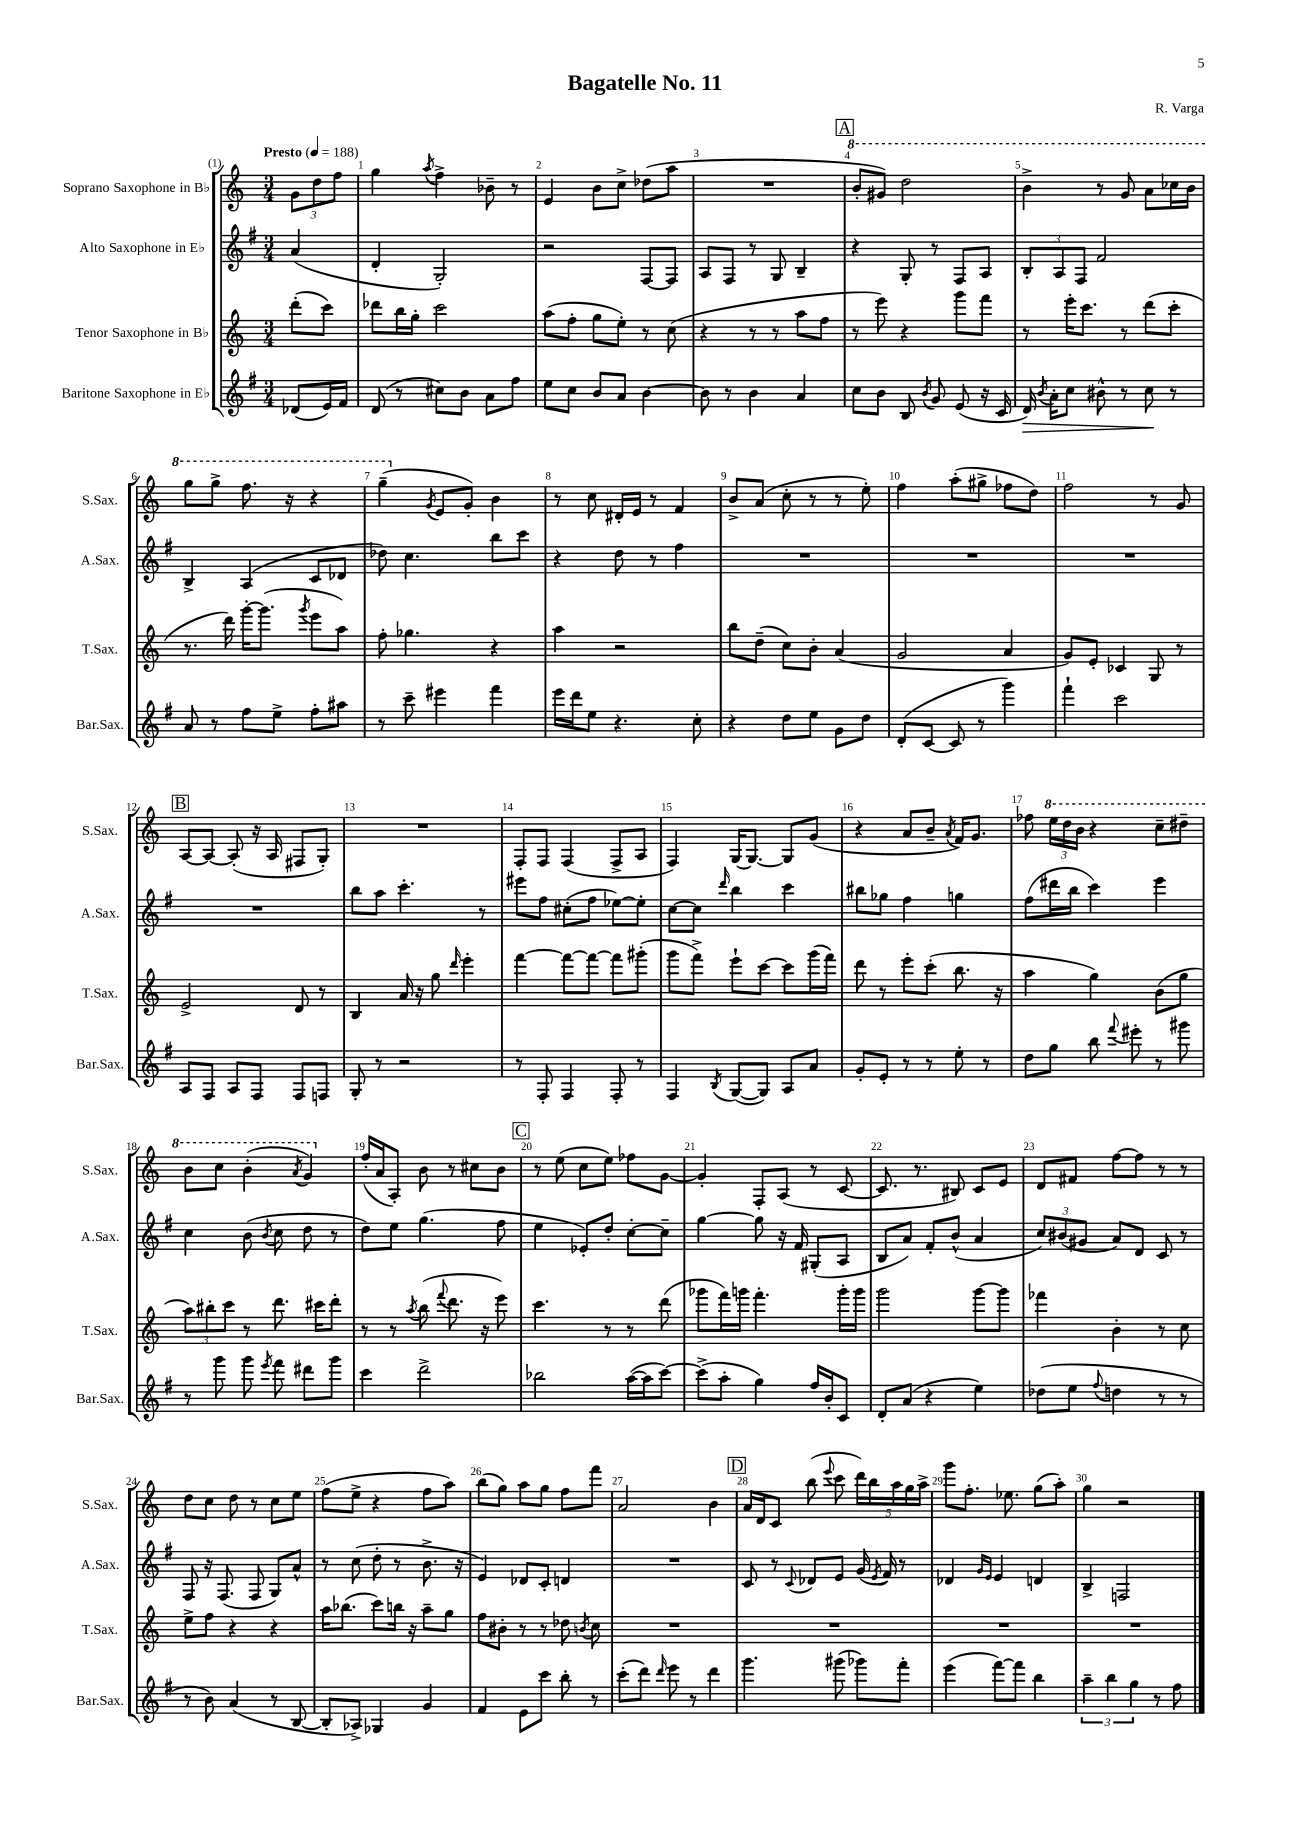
\header { title = "Bagatelle No. 11" composer = "R. Varga" }
<<
\new StaffGroup <<
\new Staff = "s0" \with { instrumentName = "Soprano Saxophone in Bb" shortInstrumentName = "S.Sax." } {
    \clef treble \key c \major \numericTimeSignature \time 3/4 \partial 4 \tempo "Presto" 4 = 188
    \autoBeamOff \tuplet 3/2 { g'8[ d''8 f''8] } |
    g''4 \acciaccatura { a''8 } f''4-> bes'8-- r8 |
    e'4 b'8[ c''8]-> des''8[( a''8] |
    R2. |
    \mark \markup { \box "A" } \ottava #1 b''8[-. gis''8]) d'''2 |
    b''4-> r8 g''8 a''8[ ces'''16 b''16] |
    g'''8[ g'''8]-> f'''8. r16 r4 |
    g'''4--( \ottava #0 \acciaccatura { g'8 } e'8[ g'8]-.) b'4 |
    r8 c''8 dis'16[-. e'16] r8 f'4 |
    b'8[-> a'8]( c''8-. r8 r8 e''8-.) |
    f''4 a''8[-.( gis''8]-> fes''8[ d''8]) |
    f''2 r8 g'8 |
    \mark \markup { \box "B" } a8[~ a8]~ a8-.( r16 a16 fis8[ g8]-.) |
    R2. |
    f8[-. f8] f4( f8[-> a8] |
    f4) g16[~ g8.]~ g8[ g'8]( |
    r4 a'8[ b'8]-- \acciaccatura { a'8 } f'16[) g'8.] |
    fes''8 \tuplet 3/2 { \ottava #1 e'''16[ d'''16 b''16] } r4 c'''8[-- dis'''8]-- |
    b''8[ c'''8] b''4-.( \acciaccatura { a''8 } g''4) \ottava #0 |
    f''16[-.( a'16 a8]-.) b'8 r8 cis''8[ b'8] |
    \mark \markup { \box "C" } r8 e''8( c''8[ e''8]) fes''8[ g'8]~ |
    g'4-. f8[-. a8]( r8 c'8~ |
    c'8. r8. bis8) c'8[ e'8] |
    d'8[ fis'8] f''8[~ f''8] r8 r8 |
    d''8[ c''8] d''8 r8 c''8[ e''8] |
    f''8[( e''8]-> r4 f''8[ a''8]) |
    b''8[( g''8]) a''8[ g''8] f''8[ f'''8] |
    a'2 b'4 |
    \mark \markup { \box "D" } a'16[ d'16 c'8] b''8( \appoggiatura { e'''8 } c'''8 \tuplet 5/4 { d'''16[) b''16 a''16 g''16 a''16]-> } |
    g'''8[ f''8.]-. ees''8. g''8[( a''8]-.) |
    g''4 r2 \bar "|." |
}
\new Staff = "s1" \with { instrumentName = "Alto Saxophone in Eb" shortInstrumentName = "A.Sax." } {
    \clef treble \key g \major \numericTimeSignature \time 3/4 \partial 4
    \autoBeamOff a'4( |
    d'4-. g2-.) |
    r2 fis8[~ fis8] |
    a8[ fis8] r8 g8 b4-- |
    \mark \markup { \box "A" } r4 g8-. r8 fis8[ a8] |
    \tuplet 3/2 { b8[-. a8 fis8] } fis'2 |
    b4-> a4( c'8[ des'8] |
    des''8) c''4. b''8[ c'''8] |
    r4 d''8 r8 fis''4 |
    R2. |
    R2. |
    R2. |
    \mark \markup { \box "B" } R2. |
    b''8[ a''8] c'''4.-. r8 |
    eis'''8[ fis''8] cis''8[-.( fis''8] ees''8[~) ees''8]-. |
    c''8[~ c''8] \grace { d'''16 } b''4 c'''4 |
    bis''8[ ges''8] fis''4 g''4 |
    fis''8[( dis'''16 b''16] c'''4) e'''4 |
    c''4 b'8( \acciaccatura { b'8 } c''8 d''8 r8 |
    d''8[) e''8] g''4.( fis''8 |
    \mark \markup { \box "C" } e''4 ees'8[-.) d''8]-. c''8[~-. c''8]-- |
    g''4~ g''8 r16 fis'16 gis8[-.( a8] |
    b8[ a'8]) fis'8[-. b'8]-^( a'4 |
    \tuplet 3/2 { c''8[) bis'8( gis'8] } a'8[) d'8] c'8 r8 |
    fis8 r16 fis8.( fis8 g8[) a'8]-^ |
    r8 c''8( d''8-. r8 b'8.-> r16 |
    e'4) des'8[ c'8]-. d'4 |
    R2. |
    \mark \markup { \box "D" } c'8 r8 \appoggiatura { c'8 } des'8[ e'8] g'16( \acciaccatura { e'8 } fis'16) r8 |
    des'4 \grace { g'16[ e'16] } e'4 d'4 |
    b4-> f2 \bar "|." |
}
\new Staff = "s2" \with { instrumentName = "Tenor Saxophone in Bb" shortInstrumentName = "T.Sax." } {
    \clef treble \key c \major \numericTimeSignature \time 3/4 \partial 4
    \autoBeamOff d'''8[-.( c'''8]) |
    des'''8[ b''16 g''16]-. c'''2 |
    a''8[( f''8]-. g''8[ e''8]-.) r8 c''8( |
    r4 r8 r8 a''8[ f''8] |
    \mark \markup { \box "A" } r8 e'''8) r4 g'''8[ f'''8] |
    r8 e'''16[-. c'''8.] r8 d'''8[( c'''8]-. |
    r8. d'''16) g'''16[~-. g'''8.]( \acciaccatura { g'''8 } e'''8[ a''8]) |
    f''8-. ges''4. r4 |
    a''4 r2 |
    b''8[ d''8]--( c''8[) b'8]-. a'4( |
    g'2 a'4 |
    g'8[) e'8]-. ces'4 g8 r8 |
    \mark \markup { \box "B" } e'2-> d'8 r8 |
    b4 a'16 r16 g''8 \grace { d'''16 } e'''4-. |
    f'''4~ f'''8[~ f'''8]~ f'''8[ gis'''8]-.( |
    g'''8[ f'''8]->) e'''8[-! c'''8]~ c'''8[ g'''16( f'''16]) |
    d'''8 r8 e'''8[-. c'''8]-.( b''8. r16 |
    a''4 g''4) b'8[( g''8] |
    \tuplet 3/2 { a''8[) bis''8-. c'''8] } r8 d'''8. cis'''16[ d'''8]-. |
    r8 r8 \acciaccatura { a''8 } b''8( \appoggiatura { f'''8 } d'''8. r16 e'''8) |
    \mark \markup { \box "C" } c'''4. r8 r8 d'''8( |
    ges'''8[ f'''16) g'''16] f'''4.-. g'''16[-. g'''16] |
    g'''2 g'''8[~ g'''8] |
    fes'''4 b'4-. r8 c''8 |
    e''8[-> f''8] r4 r4 |
    a''16[ bes''8.]( c'''8[) b''16] r16 a''8[-- g''8] |
    f''8[ bis'8]-. r8 r8 des''8 \acciaccatura { b'8 } c''8 |
    R2. |
    \mark \markup { \box "D" } R2. |
    R2. |
    R2. \bar "|." |
}
\new Staff = "s3" \with { instrumentName = "Baritone Saxophone in Eb" shortInstrumentName = "Bar.Sax." } {
    \clef treble \key g \major \numericTimeSignature \time 3/4 \partial 4
    \autoBeamOff des'8[( e'16) fis'16] |
    d'8( r8 cis''8[) b'8] a'8[ fis''8] |
    e''8[ c''8] b'8[ a'8] b'4~ |
    b'8 r8 b'4 a'4 |
    \mark \markup { \box "A" } c''8[ b'8] b8 \acciaccatura { b'8 } g'8 e'8( r16 c'16 |
    d'16\>) \acciaccatura { b'8 } a'16[-. c''8] bis'8-^ r8 c''8\! r8 |
    a'8 r8 fis''8[ e''8]-> fis''8[-. ais''8] |
    r8 c'''8-- eis'''4 fis'''4 |
    e'''16[ d'''16 e''8] r4. c''8-. |
    r4 d''8[ e''8] g'8[ d''8] |
    d'8[-.( c'8]~ c'8 r8 g'''4) |
    fis'''4-! c'''2 |
    \mark \markup { \box "B" } a8[ fis8] a8[ fis8] fis8[ f8] |
    g8-. r8 r2 |
    r8 fis8-. fis4 fis8-. r8 |
    fis4 \acciaccatura { b8 } g8[~( g8]) a8[ a'8] |
    g'8[-. e'8]-. r8 r8 e''8-. r8 |
    d''8[ g''8] b''8 \appoggiatura { fis'''8 } eis'''8-. r8 gis'''8 |
    r8 g'''8 g'''8 \acciaccatura { e'''8 } fis'''8 dis'''8[ g'''8] |
    c'''4 d'''2-> |
    \mark \markup { \box "C" } bes''2 a''16[~( a''16 c'''8]~) |
    c'''8[->( a''8]-. g''4) fis''16[ b'16-. c'8] |
    d'8[-. a'8]( r4 e''4) |
    des''8[( e''8] \appoggiatura { fis''8 } d''4 r8 r8 |
    r8 b'8) a'4( r8 b8~ |
    b8[-. aes8]->) ges4 g'4 |
    fis'4 e'8[ c'''8] b''8-. r8 |
    c'''8[-.( d'''8]) \grace { d'''16 } e'''8 r8 d'''4 |
    \mark \markup { \box "D" } g'''4. gis'''8( ges'''8[) fis'''8]-. |
    e'''4( fis'''8[~) fis'''8] b''4 |
    \tuplet 3/2 { a''4-- b''4 g''4 } r8 fis''8 \bar "|." |
}
>>
>>
\layout { \context { \Score \override BarNumber.break-visibility = ##(#f #t #t) barNumberVisibility = #all-bar-numbers-visible } }
